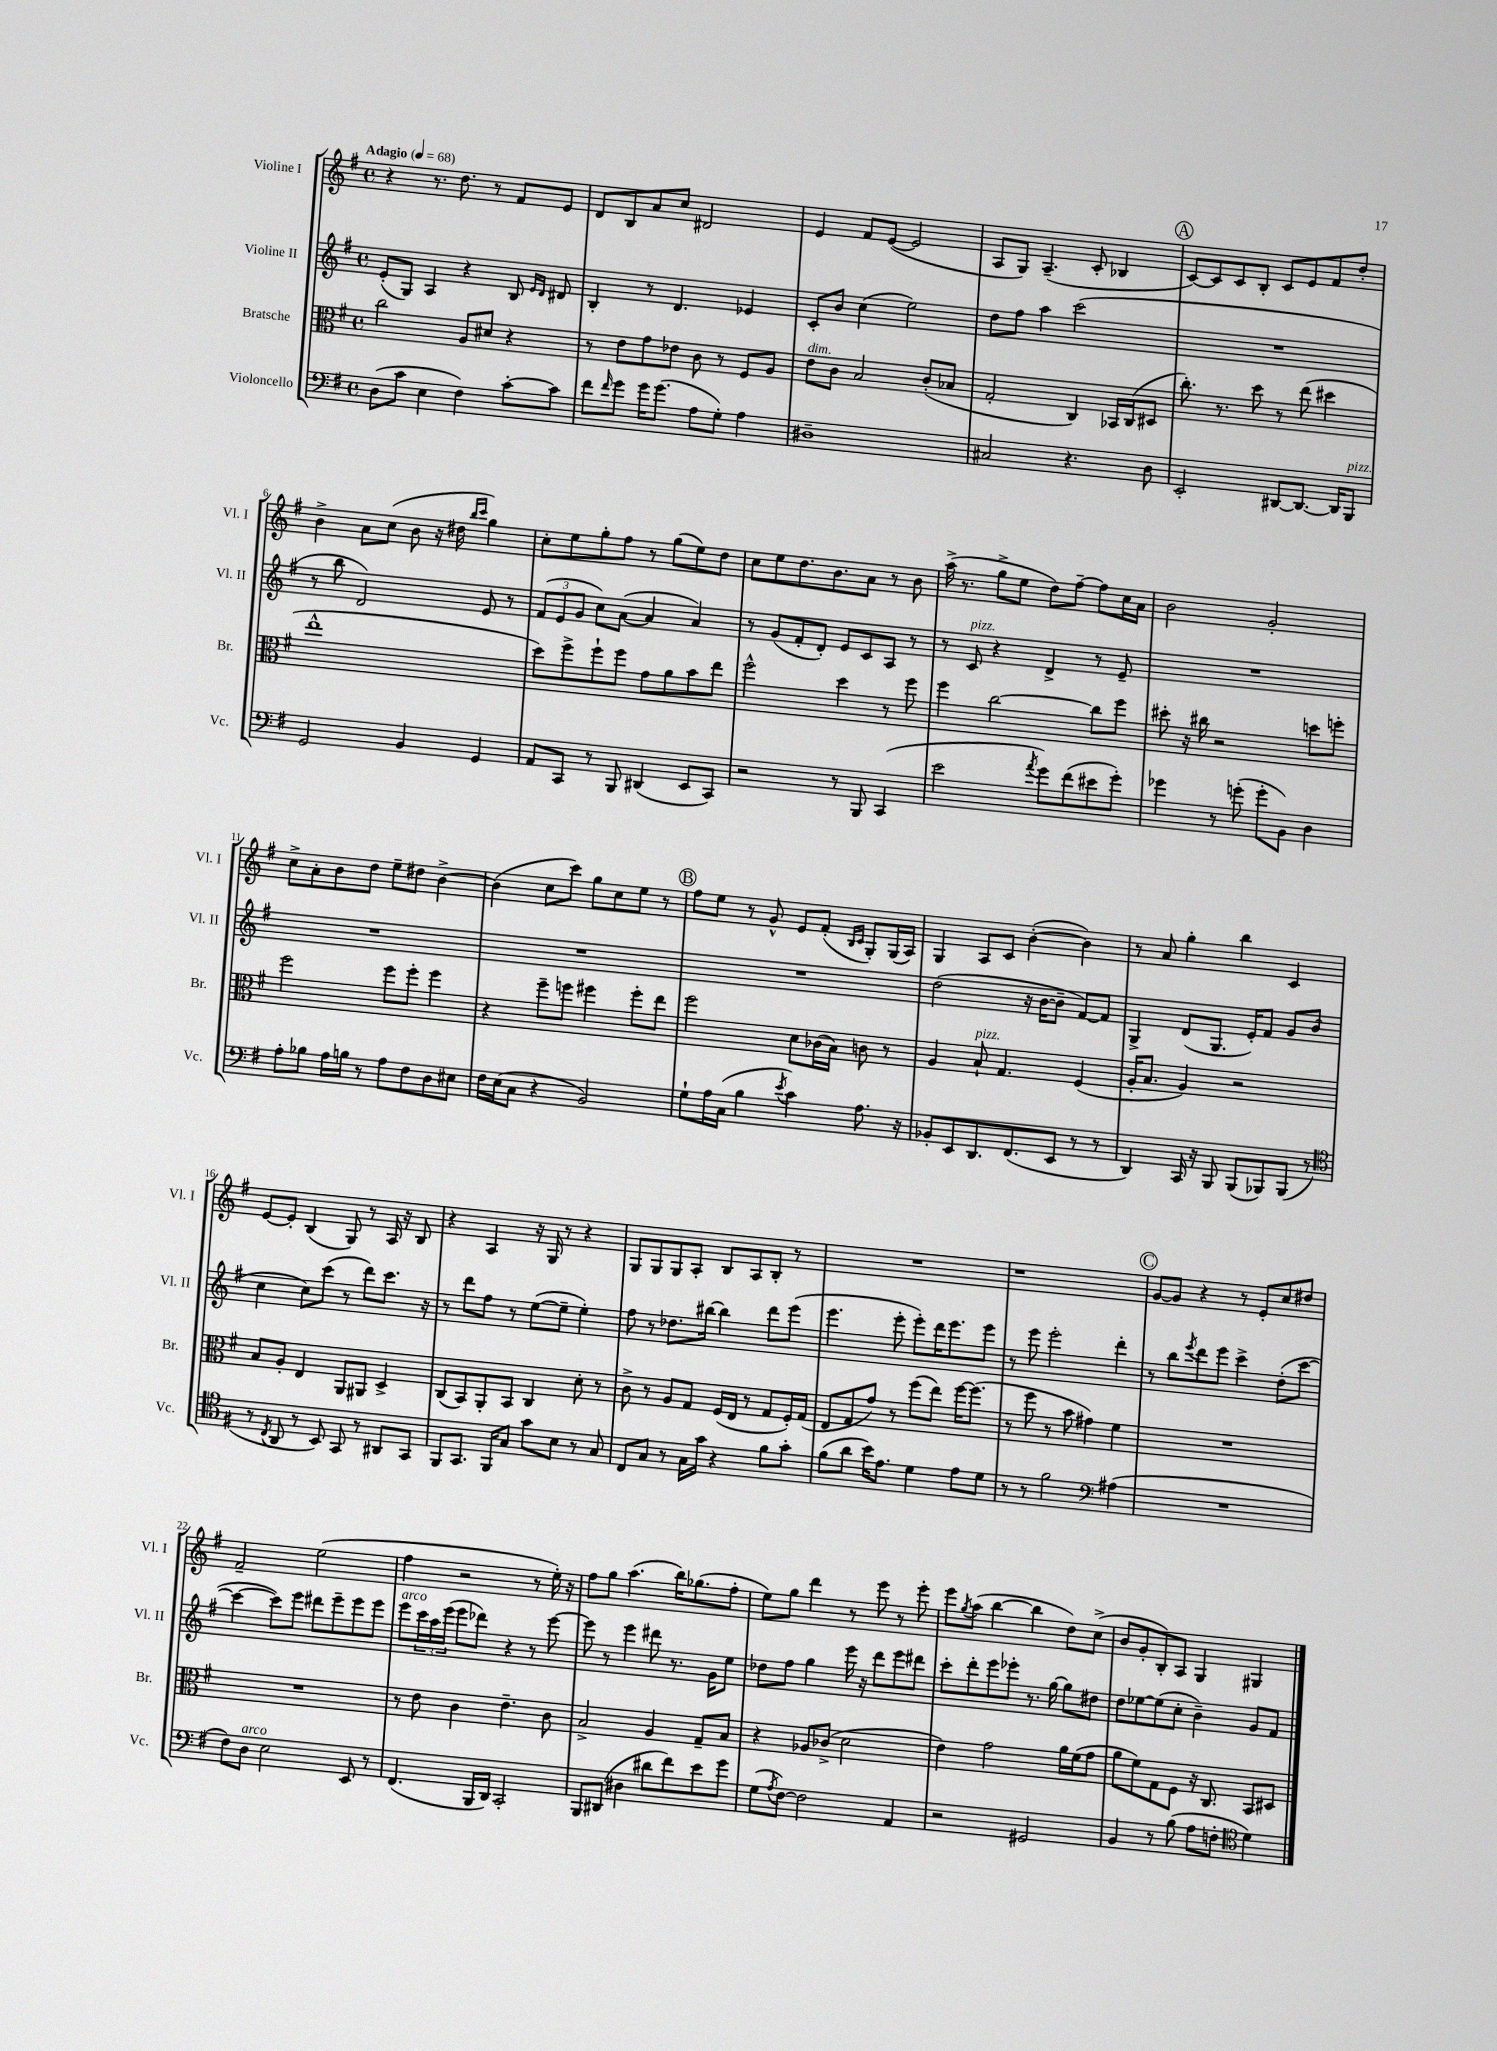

**kern	**kern	**kern	**kern
*staff4	*staff3	*staff2	*staff1
*clefF4	*clefC3	*clefG2	*clefG2
*k[f#]	*k[f#]	*k[f#]	*k[f#]
*M4/4	*M4/4	*M4/4	*M4/4
*met(c)	*met(c)	*met(c)	*met(c)
*MM68	*MM68	*MM68	*MM68
(8D	2cc	(8e'	4r
8c	.	8G)	.
4E	.	4A	8.r
.	.	.	8.dd
4F#)	8A	4r	.
.	8d#	.	8r
[8c'	4r	8B	8f#
.	.	16qqe	.
.	.	16qqd	.
8c]	.	8d#	8e
=	=	=	=
8f#	8r	4B'	8d
16qqf#	.	.	.
8g	8e	.	8B
16g	8g	8r	8a
(8.g	.	.	.
.	8e-	4.d	8cc
8A	8c	.	2d#
8G')	8r	.	.
4A	8F#	4e-	.
.	8A	.	.
=	=	=	=
1D#~	8e	8c'	4e
.	8c	8b	.
.	2B	(4cc	8f#
.	.	.	([8e
.	.	2ee)	2e]
.	(8c'	.	.
.	8B-	.	.
=	=	=	=
2C#	2G'	8dd	8A
.	.	8ff#	8G)
.	.	4aa	(4.A~
4.r	4C)	(2ccc	.
.	.	.	8c'
.	16BB-	.	4B-
.	(16C	.	.
8D	8D#	.	.
=	=	=	=
2EE'	8.cc')	1r	[8c)
.	.	.	8c]
.	8.r	.	.
.	.	.	8c
.	8dd	.	8B'
[8DD#	8r	.	8c
8.DD#_	(8ee	.	8e
.	4dd#	.	8f#
16DD#]	.	.	.
8BBB	.	.	8dd'
=	=	=	=
2GG	1ee^^	8r	4b^
.	.	8bb	.
.	.	2d)	8a
.	.	.	(8cc
4BB	.	.	8b
.	.	.	16r
.	.	.	16dd#
.	.	.	16qqbb
.	.	.	16qqccc
4GG	.	8e	4gg)
.	.	8r	.
=	=	=	=
8AA	8dd)	(12f#	8cc'
.	.	12e	.
8CC	8ff#^	.	8ee
.	.	12g	.
8r	8ff#`	8cc)	8gg'
8BBB	8ff#	([8a	8ff#
(4DD#	8g	4a]	8r
.	8a	.	(8gg
8EE	8b	4a)	8ee)
8CC)	8ee	.	8dd
=	=	=	=
2r	2ff#^^	8r	8cc
.	.	(8g	8ee
.	.	8f#'	8.dd
.	.	8d')	.
.	.	.	8.b
8r	4dd	8e	.
8BBB	.	8c	8a
(4CC	8r	8A	8r
.	8ff#	8r	8b
=	=	=	=
2e	4ff#	8r	(16aa^
.	.	.	8.r
.	.	8c	.
.	[2cc	4r	8gg^
.	.	.	8ee
8qa	.	.	.
8g)	.	4d^	8dd)
(8f#	.	.	[8ff#~
8e#	8cc]	8r	8ff#]
8g')	8ff#	8e~	16cc
.	.	.	16a
=	=	=	=
4g-	8dd#'	1r	2b
.	16r	.	.
.	16cc#	.	.
8r	2r	.	.
(8g'	.	.	.
8g'	.	.	2g'
8BB)	.	.	.
4D	8dd	.	.
.	8ff'	.	.
=	=	=	=
8A'	2ff#	1r	8cc^
8B-	.	.	8a'
16A	.	.	8b
16B	.	.	.
8r	.	.	8dd
8A	8ff#	.	8ee~
8F#	8ff#'	.	8dd#
8D	4ff#	.	[4b^
8E#	.	.	.
=	=	=	=
16F#	4r	1r	(4b]
(16E	.	.	.
8C	.	.	.
4r	8ff#~	.	8cc
.	8ff	.	8ccc)
2BB)	4ff#	.	8gg
.	.	.	8cc
.	8ff#'	.	8ee
.	8ee	.	8r
=	=	=	=
8G`	2ff#	1r	8ff#
16A	.	.	8ee
(16C	.	.	.
4B	.	.	8r
.	.	.	8g^^
8qe	.	.	.
4c)	8d	.	8e
.	(16c-	.	(8f#'
.	16B)	.	.
.	.	.	16qqB
.	.	.	16qqc
8.A	8c	.	8G')
.	8r	.	(16G
16r	.	.	16A)
=	=	=	=
8BB-'	4A	(2dd	4G
8EE	.	.	.
8.DD	8B`	.	8A
.	4.G	.	8c
(8.FF#	.	.	.
.	.	16r	([4b'
.	.	[16b	.
8EE	.	8b~]	.
8r	(4F#	[8f#)	4b])
8r	.	8f#]	.
=	=	=	=
4DD)	16A'	4G^	8r
.	8.B	.	.
.	.	.	8a
16CC	4A)	(8d	4gg'
16r	.	.	.
8BBB	.	8.G	.
(8BBB	2r	.	4bb
.	.	16e')	.
8BBB-)	.	8f#	.
(8BBB-	.	8g	4c
8r	.	(8b	.
=	=	=	=
*clefC4	*	*	*
8r	8B	4cc	[8e
8qC	.	.	.
8AA	8A'	.	8e']
8r	4E	8cc)	(4B
8BB)	.	(8ccc	.
8GG	8AA	8r	8G)
8r	8AA#	8ddd)	8r
8AA#	4D^	8.ccc	16A
.	.	.	16r
8GG	.	.	8B
.	.	16r	.
=	=	=	=
8FF#	(8C	8r	4r
8.GG	8BB)	8ddd	.
.	8AA'	8ff#	4A
16FF#	.	.	.
8G	8BB	8r	.
8g	4C	([8ee	16r
.	.	.	16G
8B	.	8ee~]	8r
8r	8d'	4ee')	4r
8G	8r	.	.
=	=	=	=
8C	8c^	8ff#	8G
8G	8r	8r	8G
8r	8A	8.dd-	8G
16G	8G	.	8A'
16g	.	[16bb#	.
4r	(16F#	4bb#]	8B
.	16E	.	.
.	8r	.	8A
8f#	8G	8ddd	8B'
8g'	16F#')	(8eee	8r
.	(16G	.	.
=	=	=	=
(8f#	8E	4.eee	1r
8a	8G	.	.
16b)	8g)	.	.
8.e	.	.	.
.	8r	8eee'	.
4d	(8ff#	8eee')	.
.	8ee)	16ddd	.
.	.	8.eee	.
8e	[16ff#	.	.
.	(8.ff#]	.	.
8d	.	8eee	.
=	=	=	=
8r	8r	8r	1r
8r	8ff#	8eee	.
2f#	8r	2eee'	.
.	8b	.	.
.	4g#)	.	.
*clefF4	*	*	*
(4A#	4f#	4ddd'	.
=	=	=	=
1r	1r	8r	[8g
.	.	8bb	8g]
.	.	8qeee	.
.	.	8ddd	4r
.	.	8eee	.
.	.	4ccc^	8r
.	.	.	8e'
.	.	(8dd'	8cc
.	.	[8ccc	8dd#
=	=	=	=
8F#)	1r	4ccc_	2f#~
8D	.	.	.
2E	.	8ccc])	.
.	.	8eee	.
.	.	8ddd#	(2ee
.	.	8eee~	.
8EE	.	8eee	.
8r	.	8eee	.
=	=	=	=
(4.FF#	8r	8eee	4ff#
.	8e	24ccc	.
.	.	24aa	.
.	.	(24eee	.
.	4c	8eee	2r
16BBB	.	8ddd-)	.
16DD)	.	.	.
2CC'	4.e~	4r	.
.	.	8r	8r
.	8c	[8eee	16ee')
.	.	.	16r
=	=	=	=
8BBB	2B^	8eee]	8ff#
(8DD#	.	8r	8gg
4D#	.	4eee	(4.aa
8d#	4A	8ddd#	.
8f#)	.	8.r	16bb)
.	.	.	(8.gg-
8e	8G~	.	.
.	.	16g	.
8g	8B	8ee	8ff#'
=	=	=	=
(8G	4r	8dd-	8ee)
8qA	.	.	.
[8F#)	.	8ff#	8gg
2F#]	8A-	4gg	4ddd
.	(8c-^	.	.
.	2d	16eee	8r
.	.	16r	.
.	.	8ddd	8eee
4AA	.	8eee	8r
.	.	8ddd#	8eee'
=	=	=	=
2r	4e)	8ccc'	8eee
.	.	.	8qgg
.	.	8ddd'	(8aa
.	2g	8eee	[4bb
.	.	8eee-'	.
2GG#	.	8.r	4bb]
.	.	[16gg	.
.	16a	8gg]	8dd)
.	(16f#	.	.
.	8g	8dd#	(8cc^
=	=	=	=
4BB	8a	8dd	8b
.	8f#)	[8ee-	8g'
8r	8G	(8ee-]	8B')
(8B	8F#	8cc'	8A
8A	16r	4b~)	4G
.	8.C	.	.
8F'	.	.	.
*clefC4	*	*	*
4d)	8BB	8g	4G#
.	8D#	8f#	.
==	==	==	==
*-	*-	*-	*-
